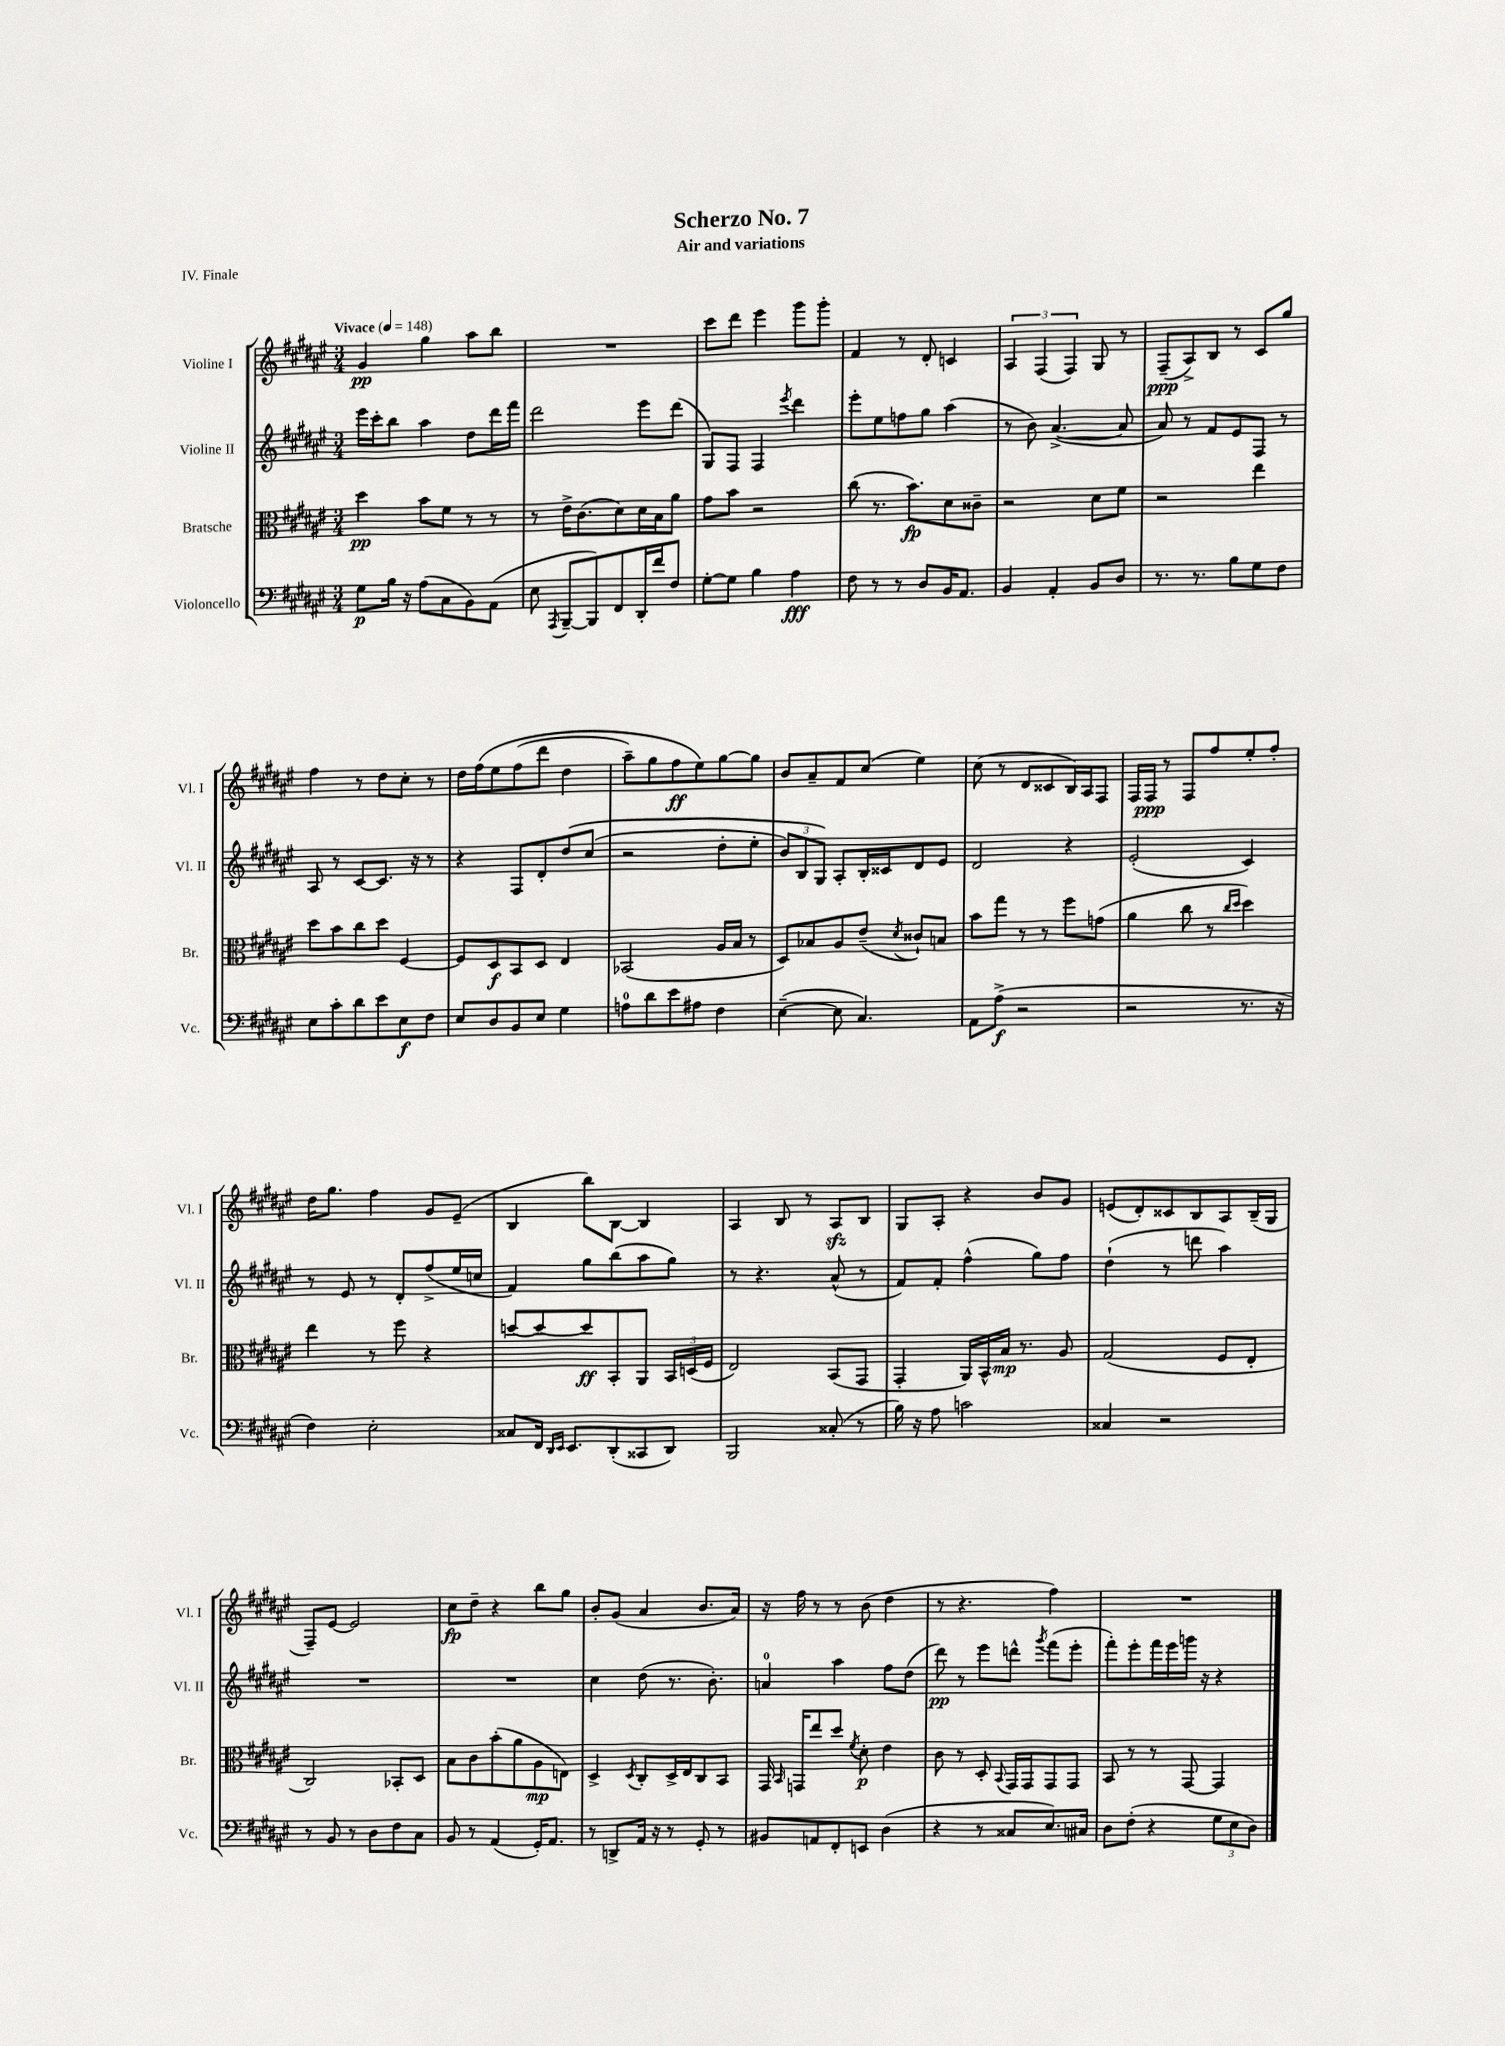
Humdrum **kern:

**kern	**dynam	**kern	**dynam	**kern	**dynam	**kern	**dynam
*part4	*part4	*part3	*part3	*part2	*part2	*part1	*part1
*staff4	*staff4	*staff3	*staff3	*staff2	*staff2	*staff1	*staff1
*I"Violoncello	*	*I"Bratsche	*	*I"Violine II	*	*I"Violine I	*
*I'Vc.	*	*I'Br.	*	*I'Vl. II	*	*I'Vl. I	*
*clefF4	*	*clefC3	*	*clefG2	*	*clefG2	*
*k[f#c#g#d#a#e#]	*	*k[f#c#g#d#a#e#]	*	*k[f#c#g#d#a#e#]	*	*k[f#c#g#d#a#e#]	*
*M3/4	*	*M3/4	*	*M3/4	*	*M3/4	*
*MM148	*	*MM148	*	*MM148	*	*MM148	*
=1	=1	=1	=1	=1	=1	=1	=1
!	!	!	!	!	!	!LO:TX:a:B:t=Vivace	!
8G#\L	p	4dd#\	pp	16eee#\LL	.	4g#/	pp
.	.	.	.	16ccc#'\J	.	.	.
16B\Jk	.	.	.	8bb\J	.	.	.
16r	.	.	.	.	.	.	.
(8A#\L	.	8b\L	.	4aa#\	.	4gg#\	.
8C#\	.	8f#\J	.	.	.	.	.
8BB\)	.	8r	.	8dd#\L	.	8aa#\L	.
(8AA#\J	.	8r	.	16ddd#\L	.	8bb\J	.
.	.	.	.	16fff#\JJ	.	.	.
=2	=2	=2	=2	=2	=2	=2	=2
8E#\	.	8r	.	2ddd#\	.	2.r	.
8qAAA#/	.	.	.	.	.	.	.
[8BBB~/L	.	16e#^\KL	.	.	.	.	.
.	.	(8.c#\	.	.	.	.	.
8BBB/])	.	.	.	.	.	.	.
8FF#/	.	8d#\)	.	.	.	.	.
16DD#'/L	.	16d#\L	.	8eee#\L	.	.	.
16f#/J	.	16B\J	.	.	.	.	.
8F#/J	.	8a#\J	.	(8ddd#\J	.	.	.
=3	=3	=3	=3	=3	=3	=3	=3
[8G#'\L	.	8g#\L	.	8G#/L)	.	8ccc#\L	.
8G#\J]	.	8b\J	.	8F#/J	.	8ddd#\J	.
4B\	.	2r	.	4F#/	.	4eee#\	.
.	.	.	.	8qeee#/	.	.	.
4A#\	fff	.	.	4ddd#\	.	8ggg#\L	.
.	.	.	.	.	.	8ggg#'\J	.
=4	=4	=4	=4	=4	=4	=4	=4
8F#\	.	(8cc#\	.	8eee#'\L	.	4f#/	.
8r	.	8.r	.	8ee#\	.	.	.
8r	.	.	.	8ffn\	.	8r	.
.	.	8.b\L)	fp	.	.	.	.
8D#/L	.	.	.	8gg#\J	.	8d#'/	.
16BB/K	.	8d#\	.	(4aa#\	.	4cn/	.
8.AA#/J	.	.	.	.	.	.	.
.	.	8c##X~\J	.	.	.	.	.
=5	=5	=5	=5	=5	=5	=5	=5
4BB/	.	2r	.	8r	.	6A#/	.
.	.	.	.	8b\)	.	.	.
.	.	.	.	.	.	(6F#/	.
4AA#'/	.	.	.	([4.a#^/	.	.	.
.	.	.	.	.	.	6F#/)	.
8BB/L	.	8d#\L	.	.	.	8G#/	.
8D#/J	.	8f#\J	.	8a#/]	.	8r	.
=6	=6	=6	=6	=6	=6	=6	=6
8.r	.	2r	.	8a#/)	.	(8F#~/L	ppp
.	.	.	.	8r	.	8A#^/)	.
8.r	.	.	.	.	.	.	.
.	.	.	.	8f#/L	.	8B/J	.
8B\L	.	.	.	8e#/	.	8r	.
8G#\	.	4ee#\	.	8F#/J	.	8c#/L	.
8F#\J	.	.	.	8r	.	8gg#/J	.
!!LO:LB:g=z
=7	=7	=7	=7	=7	=7	=7	=7
8E#\L	.	8dd#\L	.	8A#/	.	4ff#\	.
8c#'\	.	8b\	.	8r	.	.	.
8d#\	.	8cc#\	.	[8c#/L	.	8r	.
8e#\	.	8dd#\J	.	8.c#/J]	.	8dd#\L	.
8E#\	f	[4F#/	.	.	.	8cc#'\J	.
.	.	.	.	16r	.	.	.
8F#\J	.	.	.	8r	.	8r	.
=8	=8	=8	=8	=8	=8	=8	=8
8E#/L	.	8F#/L]	.	4r	.	16dd#\LL	.
.	.	.	.	.	.	(16ff#\J	.
8D#/	.	8D#/	f	.	.	8ee#\	.
8BB/	.	8BB/	.	8F#/L	.	(8ff#\	.
8E#/J	.	8D#/J	.	8d#'/	.	8ddd#\J	.
4G#\	.	4E#/	.	(8dd#/	.	4dd#\	.
.	.	.	.	(8cc#/J	.	.	.
=9	=9	=9	=9	=9	=9	=9	=9
8An\L	.	(2BB-X/	.	2r	.	8aa#~\L)	.
8d#\	.	.	.	.	.	8gg#\	.
8e#\	.	.	.	.	.	8ff#\	ff
8A#X\J	.	.	.	.	.	8ee#\)	.
4F#\	.	16A#/LL	.	8dd#'\L	.	[8gg#\	.
.	.	16B/JJ	.	.	.	.	.
.	.	8r	.	8ee#'\J	.	8gg#\J]	.
=10	=10	=10	=10	=10	=10	=10	=10
([4E#~\	.	8D#/L)	.	12b/L)	.	8b/L	.
.	.	.	.	12B/	.	.	.
.	.	8B-X/	.	.	.	8a#~/	.
.	.	.	.	12G#/J)	.	.	.
8E#\]	.	8A#/	.	8A#'/L	.	8f#/	.
4.C#/)	.	(8e#~/J	.	16B'/L	.	(8cc#/J	.
.	.	.	.	16c##X/J	.	.	.
.	.	8qd#/	.	.	.	.	.
.	.	8c##X`/L)	.	8d#/	.	4ee#\)	.
.	.	8Bn/J	.	8e#/J	.	.	.
=11	=11	=11	=11	=11	=11	=11	=11
8AA#\L	.	8b\L	.	2d#/	.	(8cc#\	.
(8A#^\J	f	8gg#\J	.	.	.	8r	.
2r	.	8r	.	.	.	8d#/L	.
.	.	8r	.	.	.	8c##X/	.
.	.	8ff#\L	.	4r	.	16B/L)	.
.	.	.	.	.	.	16A#/J	.
.	.	(8gn\J	.	.	.	8F#/J	.
=12	=12	=12	=12	=12	=12	=12	=12
2r	.	4a#\	.	(2e#'/	.	16F#/LL	.
.	.	.	.	.	.	16F#/JJ	ppp
.	.	.	.	.	.	8r	.
.	.	8cc#\	.	.	.	8F#/L	.
.	.	8r	.	.	.	8ff#/	.
.	.	16qqcc#/LL	.	.	.	.	.
.	.	16qqdd#/JJ	.	.	.	.	.
8.r	.	4dd#\)	.	4c#/)	.	8ee#'/	.
.	.	.	.	.	.	8ff#'/J	.
16r	.	.	.	.	.	.	.
!!LO:LB:g=z
=13	=13	=13	=13	=13	=13	=13	=13
4F#\)	.	4ee#\	.	8r	.	16dd#\KL	.
.	.	.	.	.	.	8.gg#\J	.
.	.	.	.	8e#/	.	.	.
2E#'\	.	8r	.	8r	.	4ff#\	.
.	.	8ff#\	.	8d#'/L	.	.	.
.	.	4r	.	(8ff#^/	.	8g#/L	.
.	.	.	.	16ee#/L	.	(8e#~/J	.
.	.	.	.	16ccn/JJ	.	.	.
=14	=14	=14	=14	=14	=14	=14	=14
8C##X/L	.	[8ddn/L	.	4f#/)	.	4B/	.
16FF#/Jk	.	8dd/_	.	.	.	.	.
16qqDD#/LL	.	.	.	.	.	.	.
16qqEE#/JJ	.	.	.	.	.	.	.
8.EE#/L	.	.	.	.	.	.	.
.	.	8dd/]	ff	8gg#\L	.	8bb\L)	.
(8DD#'/	.	8BB'/	.	(8bb\	.	[8B\J	.
8CC##X/	.	8AA#/J	.	8aa#\	.	4B/]	.
8DD#/J)	.	24BB/LL	.	8gg#\J)	.	.	.
.	.	(24Dn/	.	.	.	.	.
.	.	24F#/JJ	.	.	.	.	.
=15	=15	=15	=15	=15	=15	=15	=15
2BBB/	.	2E#/)	.	8r	.	4A#/	.
.	.	.	.	4.r	.	.	.
.	.	.	.	.	.	8B/	.
.	.	.	.	.	.	8r	.
(8C##X'/	.	(8BB/L	.	(8a#^^/	.	8A#zz/L	.
8r	.	8GG#/J	.	8r	.	8B/J	.
=16	=16	=16	=16	=16	=16	=16	=16
16B\)	.	4GG#'/	.	8f#/L)	.	8G#/L	.
16r	.	.	.	.	.	.	.
8A#\	.	.	.	8f#'/J	.	8A#'/J	.
2cn\	.	16AA#/LL)	.	(4ff#^^\	.	4r	.
.	.	16BB^^/	.	.	.	.	.
.	.	16B/JJ	mp	.	.	.	.
.	.	8.r	.	.	.	.	.
.	.	.	.	8gg#\L)	.	8b/L	.
.	.	8A#/	.	8ff#\J	.	8g#/J	.
=17	=17	=17	=17	=17	=17	=17	=17
4C##X/	.	(2G#/	.	(4dd#`\	.	(8en/L	.
.	.	.	.	.	.	8d#'/)	.
2r	.	.	.	8r	.	8c##X/	.
.	.	.	.	8dddn\	.	8B/	.
.	.	8F#/L	.	4aa#\)	.	8A#/	.
.	.	8E#'/J	.	.	.	(16B~/L	.
.	.	.	.	.	.	16G#/JJ	.
!!LO:LB:g=z
=18	=18	=18	=18	=18	=18	=18	=18
8r	.	2C#/)	.	2.r	.	8F#~/L)	.
8BB/	.	.	.	.	.	[8e#/J	.
8r	.	.	.	.	.	2e#/]	.
8D#\L	.	.	.	.	.	.	.
8F#\	.	8BB-X'/L	.	.	.	.	.
8C#\J	.	8D#/J	.	.	.	.	.
=19	=19	=19	=19	=19	=19	=19	=19
8BB/	.	8B\L	.	2.r	.	8cc#\L	fp
8r	.	8c#\	.	.	.	8dd#~\J	.
(4AA#/	.	(8b'\	.	.	.	4r	.
.	.	8a#\	.	.	.	.	.
16GG#'/KL)	.	8A#\	mp	.	.	8bb\L	.
8.AA#/J	.	.	.	.	.	.	.
.	.	8En\J)	.	.	.	8gg#\J	.
=20	=20	=20	=20	=20	=20	=20	=20
8r	.	4D#^/	.	4cc#\	.	8b'/L	.
8DDn^/L	.	.	.	.	.	(8g#/J	.
.	.	8qD#/	.	.	.	.	.
16AA#/Jk	.	8C#'/L	.	(8dd#\	.	4a#/	.
16r	.	.	.	.	.	.	.
8r	.	16D#^/L	.	8.r	.	.	.
.	.	16E#/J	.	.	.	.	.
8GG#'/	.	8C#/	.	.	.	8.b/L	.
.	.	.	.	8.b'\)	.	.	.
8r	.	8BB/J	.	.	.	.	.
.	.	.	.	.	.	16a#/Jk)	.
=21	=21	=21	=21	=21	=21	=21	=21
8BB#X/L	.	16GG#/	.	4an/	.	16r	.
.	.	16qqBB/	.	.	.	.	.
.	.	16GGn/KL	.	.	.	16ff#\	.
8AAn/	.	8ee#/	.	.	.	8r	.
8FF#'/	.	8dd#/J	.	4aa#\	.	8r	.
.	.	8qf#/	.	.	.	.	.
8EEn/J	.	8d#'\	p	.	.	(8b\	.
(4D#\	.	4e#\	.	8ff#\L	.	4dd#\	.
.	.	.	.	(8dd#\J	.	.	.
=22	=22	=22	=22	=22	=22	=22	=22
4r	.	8c#\	.	8ddd#\)	pp	8r	.
.	.	8r	.	8r	.	4.r	.
8r	.	8D#'/	.	8eee#\L	.	.	.
.	.	8qqBB/	.	.	.	.	.
8C##X/L	.	16GG#/LL	.	8dddn^^\J	.	.	.
.	.	16GG#/J	.	.	.	.	.
.	.	.	.	8qggg#/	.	.	.
8.E#/)	.	8GG#/	.	(8fff#\L	.	4ff#\)	.
.	.	8GG#/J	.	8eee#'\J	.	.	.
16C#X/Jk	.	.	.	.	.	.	.
=23	=23	=23	=23	=23	=23	=23	=23
8D#\L	.	8BB/	.	8fff#'\L)	.	2.r	.
(8F#'\J	.	8r	.	8eee#'\	.	.	.
4r	.	8r	.	16fff#\L	.	.	.
.	.	.	.	16eee#\	.	.	.
.	.	[8GG#/	.	16gggn\JJ	.	.	.
.	.	.	.	16r	.	.	.
12G#\L	.	4GG#/]	.	4r	.	.	.
12E#\	.	.	.	.	.	.	.
12D#\J)	.	.	.	.	.	.	.
==	==	==	==	==	==	==	==
*-	*-	*-	*-	*-	*-	*-	*-
